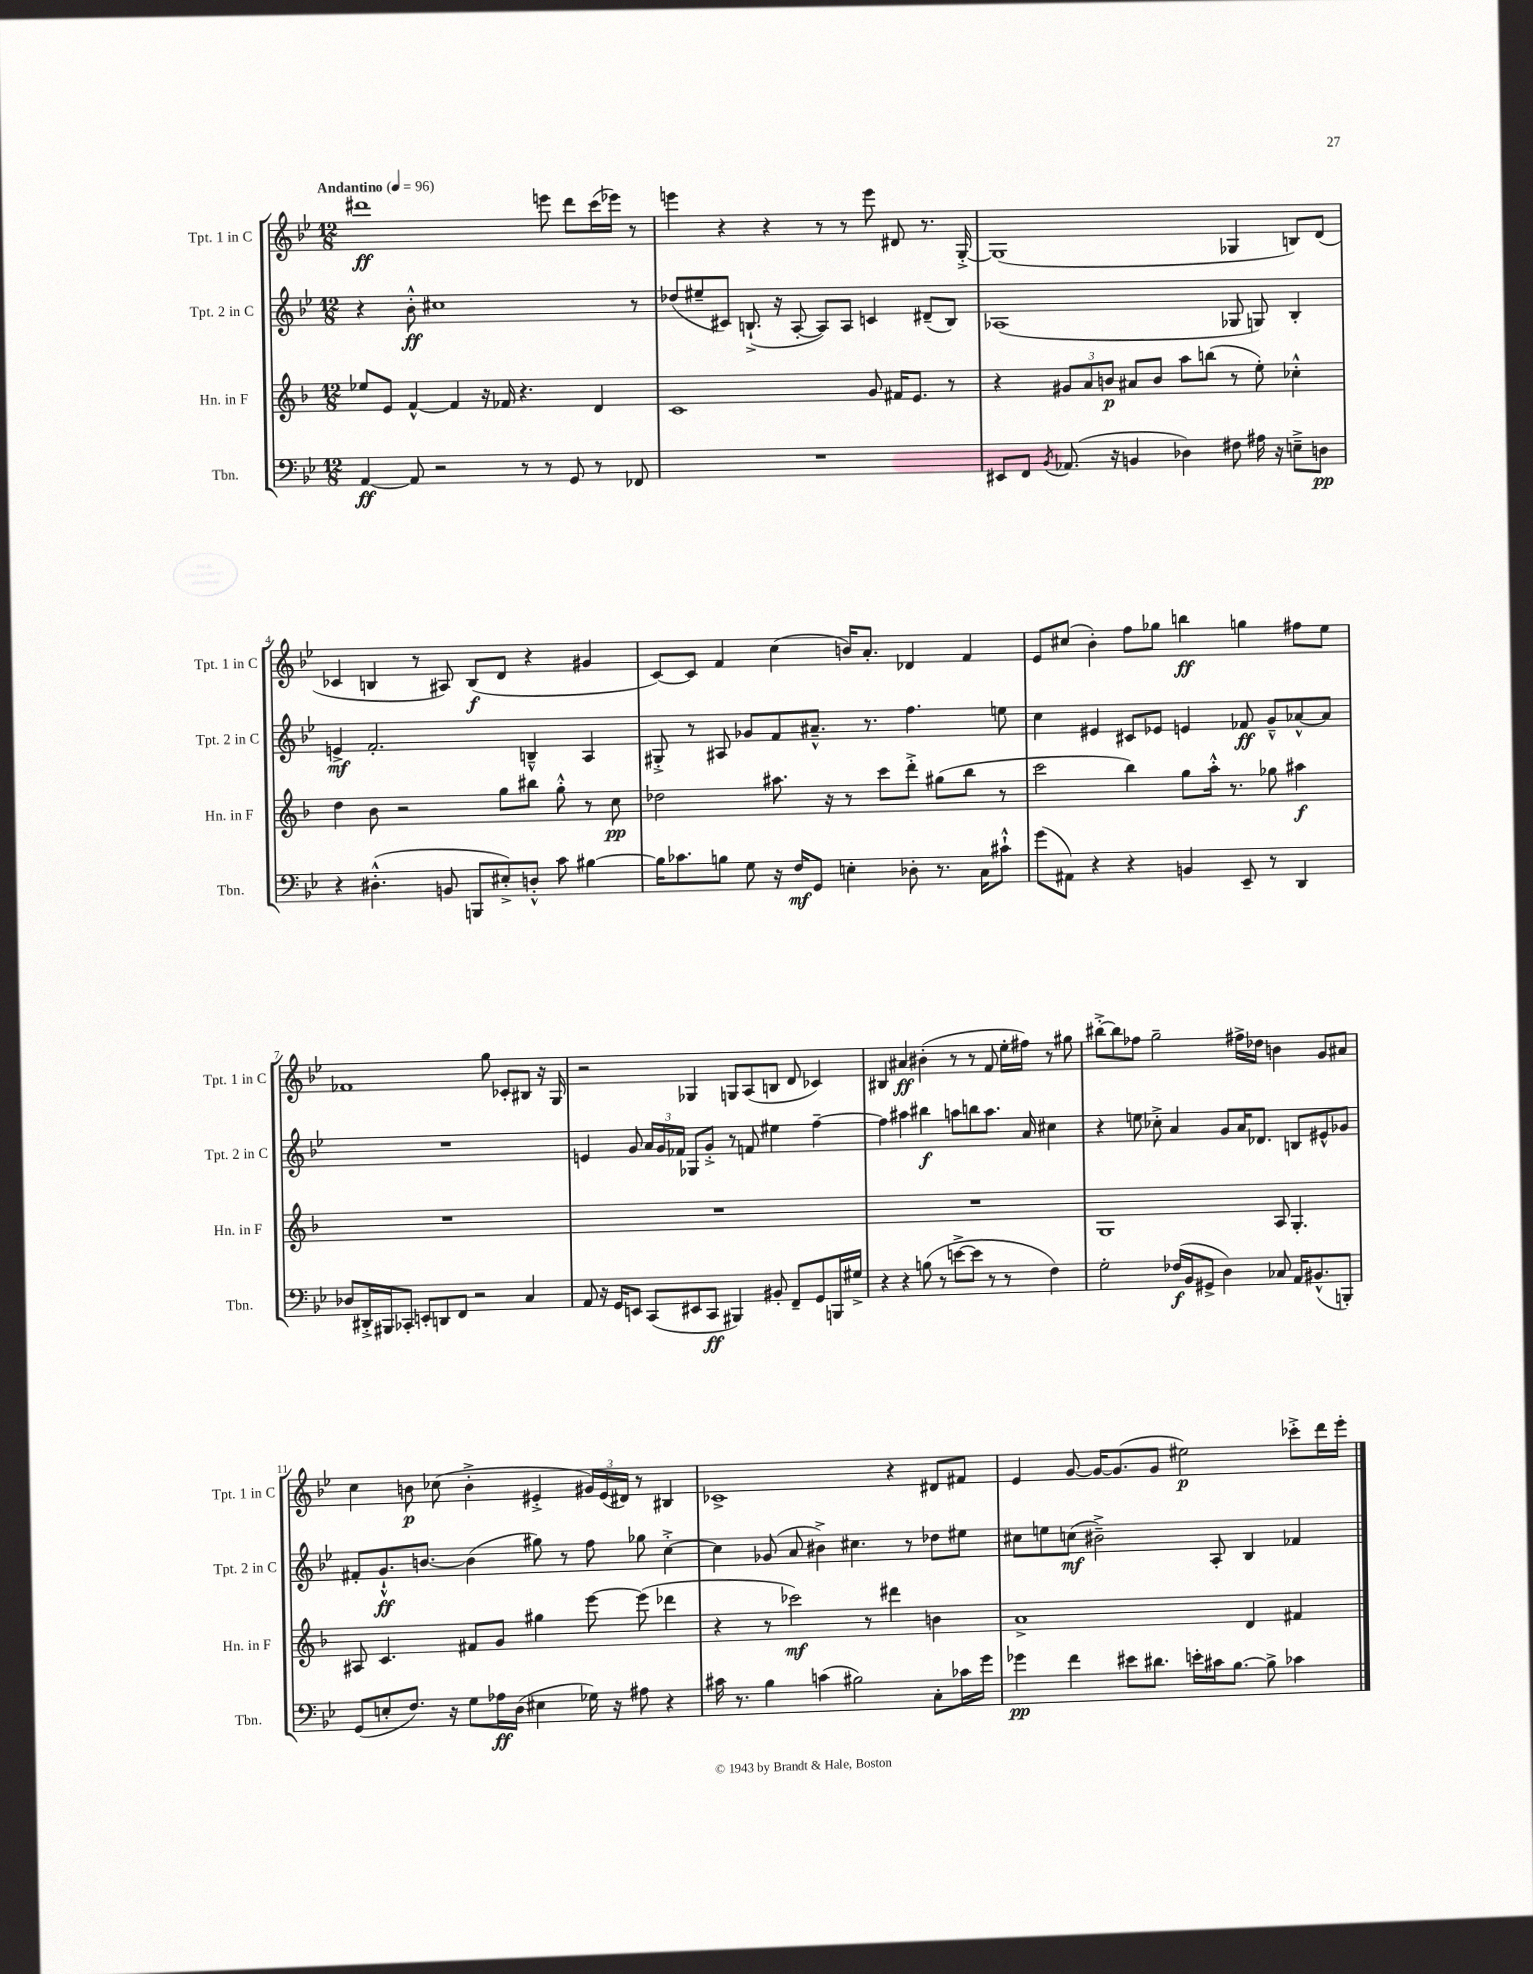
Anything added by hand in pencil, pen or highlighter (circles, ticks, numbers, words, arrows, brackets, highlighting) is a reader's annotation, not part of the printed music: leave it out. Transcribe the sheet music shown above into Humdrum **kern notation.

**kern	**kern	**kern	**kern
*staff4	*staff3	*staff2	*staff1
*clefF4	*clefG2	*clefG2	*clefG2
*k[b-e-]	*k[b-]	*k[b-e-]	*k[b-e-]
*M12/8	*M12/8	*M12/8	*M12/8
*MM96	*MM96	*MM96	*MM96
[4AA/	8ee-/L	4r	1ddd#
.	8e/J	.	.
8AA/]	[4f^^/	8b-'^^\	.
2r	.	1cc#	.
.	4f/]	.	.
.	16r	.	.
.	16f-/	.	.
8r	4.r	.	.
8r	.	.	8eee\
8GG/	.	.	8ddd#\L
8r	4d/	.	(16ccc\L
.	.	.	16eee-\JJ)
8FF-/	.	8r	8r
=	=	=	=
1.r	1c	(8dd-/L	4eee\
.	.	8ee#~/	.
.	.	8c#/J)	4r
.	.	(8.B`^/	.
.	.	.	4r
.	.	16r	.
.	.	[8A'/	.
.	.	8A/]L)	8r
.	.	8A/J	8r
.	8g/	4c/	8eee\
.	16f#/LK	.	8d#/
.	8.e/J	.	.
.	.	(8d#~/L	8.r
.	8r	8B/J)	.
.	.	.	[16G'^/
=	=	=	=
8EE#/L	4r	(1A-	(1G]
8FF/J	.	.	.
8qBB-/	.	.	.
(8.AA-/	12g#/L	.	.
.	12a/	.	.
.	12b/J	.	.
16r	.	.	.
4BB/	8a#/L	.	.
.	8b/J	.	.
4D-\)	8aa\L	.	.
.	(8bb\J	.	.
8F#\	8r	8G-/	4G-/
16A#\	8ee'\)	8G/)	.
16r	.	.	.
8E~^\L	4cc-'^^\	4B-'/	8B/L)
8D\J	.	.	(8d/J
=	=	=	=
4r	4dd\	4e^/	4c-/
(4.D#'^^\	8b-\	2.f'/	4B/
.	2r	.	.
.	.	.	8r
8BB/	.	.	8A#/)
8BBB/L	.	.	(8B/L
8E#'^/)	8gg\L	.	8d/J
8D'^^/J	8bb#\J	4B~^^/	4r
8c\	8gg'^^\	.	.
[4B#\	8r	4A/	4g#/
.	8cc\	.	.
=	=	=	=
16B#\]LK	2dd-\	8G#'^/	[8c/L)
8.c-\	.	.	.
.	.	8r	8c/]J
8B\J	.	8A#/	4f/
8G\	.	8g-/L	.
16r	8.aa#\	8f/	(4cc\
16F/LK	.	.	.
8GG/J	.	8.a#~^^/J	.
.	16r	.	.
4E'\	8r	.	16b/LK)
.	.	8.r	8.a'/J
.	8ccc\L	.	.
8D-'\	8ddd'^\J	4.ff\	4d-/
8.r	(8gg#\L	.	.
.	8bb-\J	.	4f/
16C\LK	.	.	.
8c#`^^\J	8r	8ee\	.
=	=	=	=
(8g\L	2ccc\	4cc\	8e-/L
8AA#\J)	.	.	(8cc#/J
4r	.	4e#/	4b-'\)
4r	4bb-\)	8c#/L	8ff\L
.	.	8e-/J	8gg-\J
4BB/	8gg\L	4e/	4bb\
.	16aa'^^\Jk	.	.
.	8.r	.	.
8EE-~/	.	8f-/	4gg\
8r	8gg-\	8g~^^/L	.
4DD/	4aa#\	[8a-^^/	8ff#\L
.	.	8a-/]J	8ee-\J
=	=	=	=
8D-/L	1.r	1.r	1f-
16DD#'^/L	.	.	.
16BBB#/J	.	.	.
8CC-'/J	.	.	.
8EE'/L	.	.	.
8DD/	.	.	.
8FF/J	.	.	.
2r	.	.	.
.	.	.	8gg\
.	.	.	8c-'/L
4C/	.	.	8B#/J
.	.	.	16r
.	.	.	16G/
=	=	=	=
8AA/	1.r	4e/	2r
16r	.	.	.
16GG/LK	.	.	.
8EE/J	.	8g/	.
(8CC/L	.	24a/LL	.
.	.	24g/	.
.	.	24f-/JJ	.
8EE#/	.	8G-/L	4G-/
8CC/J	.	8g'^/J	.
4BBB#/)	.	8r	8G/L
.	.	8f/	(8A/
8BB#'/	.	4ee#\	8B/J
8FF~/L	.	.	8d/
8GG/	.	[4ff~\	4c-/)
16BBB/L	.	.	.
16G#^/JJ	.	.	.
=	=	=	=
4r	1.r	4ff\]	4B#/
4r	.	4aa#\	4a#/
(8B\	.	4bb#\	(4b#'\
8r	.	.	.
[8e^\L	.	8aa\L	8r
8e\]J	.	8bb\	8r
8r	.	8.aa\J	8f/
8r	.	.	16ee-'\LL
.	.	16a/	16ff#\JJ)
4F\)	.	4cc#\	8r
.	.	.	8gg#\
=	=	=	=
2G'\	1G	4r	[8bb#'^\L
.	.	.	8bb#\]
.	.	8ee\	8ff-\J
.	.	8cc-'^\	2gg~\
(16F-/LL	.	4a/	.
16BB-/J	.	.	.
8GG#^/J	.	.	.
4D\)	.	8g/L	.
.	.	16a/K	16ff#^\LL
.	.	8.d-/J	16dd-\JJ
8C-/	8A/	.	4b\
16AA/LK	4.G'/	8B/L	.
(8.BB#^^/	.	.	.
.	.	8e#^^/	8g/L
8BBB'/J)	.	8g-/J	8a#/J
=	=	=	=
(8GG/L	8A#/	8f#'/L	4cc\
8E'/	4.c/	8.g`^^/	.
8.F/J)	.	.	8b\
.	.	[8.b/J	.
.	.	.	(8cc-\
16r	.	.	.
8G\L	8f#/L	(4b\]	4b'^\
16A-\L	8g/J	.	.
(16D\JJ	.	.	.
4E#\	4gg#\	8gg#\)	4e#'^/
.	.	8r	.
16G-\)	[8eee\	8ff\	24g#/LL)
.	.	.	(24e#/
16r	.	.	.
.	.	.	24d#/JJ)
8A#\	(8eee\]	8gg-\	8r
4r	4ddd-\	[4cc'^\	4B#/
=	=	=	=
16c#\	4r	4cc\]	1c-^
8.r	.	.	.
4B-\	8r	(8g-/	.
.	2ccc-\)	8a/	.
(4c\	.	4b#^\)	.
2B#\)	.	4.cc#\	.
.	8r	.	.
.	4ddd#\	.	4r
.	.	8r	.
8C'\L	4b\	8dd-\L	8d#/L
16c-\L	.	8ee#\J	8f#/J
16g\JJ	.	.	.
=	=	=	=
4g-\	1a^	8cc#\L	4e-/
.	.	8ee\	.
4f\	.	(8cc\J	[8g/
.	.	2b#~^\)	16g/_LK
.	.	.	(8.g/]
8e#\L	.	.	.
8.d#\J	.	.	8g/J
.	.	.	2ee#\)
16e'\LL	.	.	.
16c#\J	.	8A'/	.
[8.B-\J	.	.	.
.	4d/	4B-/	.
8B-^\]	.	.	.
4c-\	4f#/	4f-/	8ccc-'^\L
.	.	.	16ddd\L
.	.	.	16eee-'\JJ
==	==	==	==
*-	*-	*-	*-
